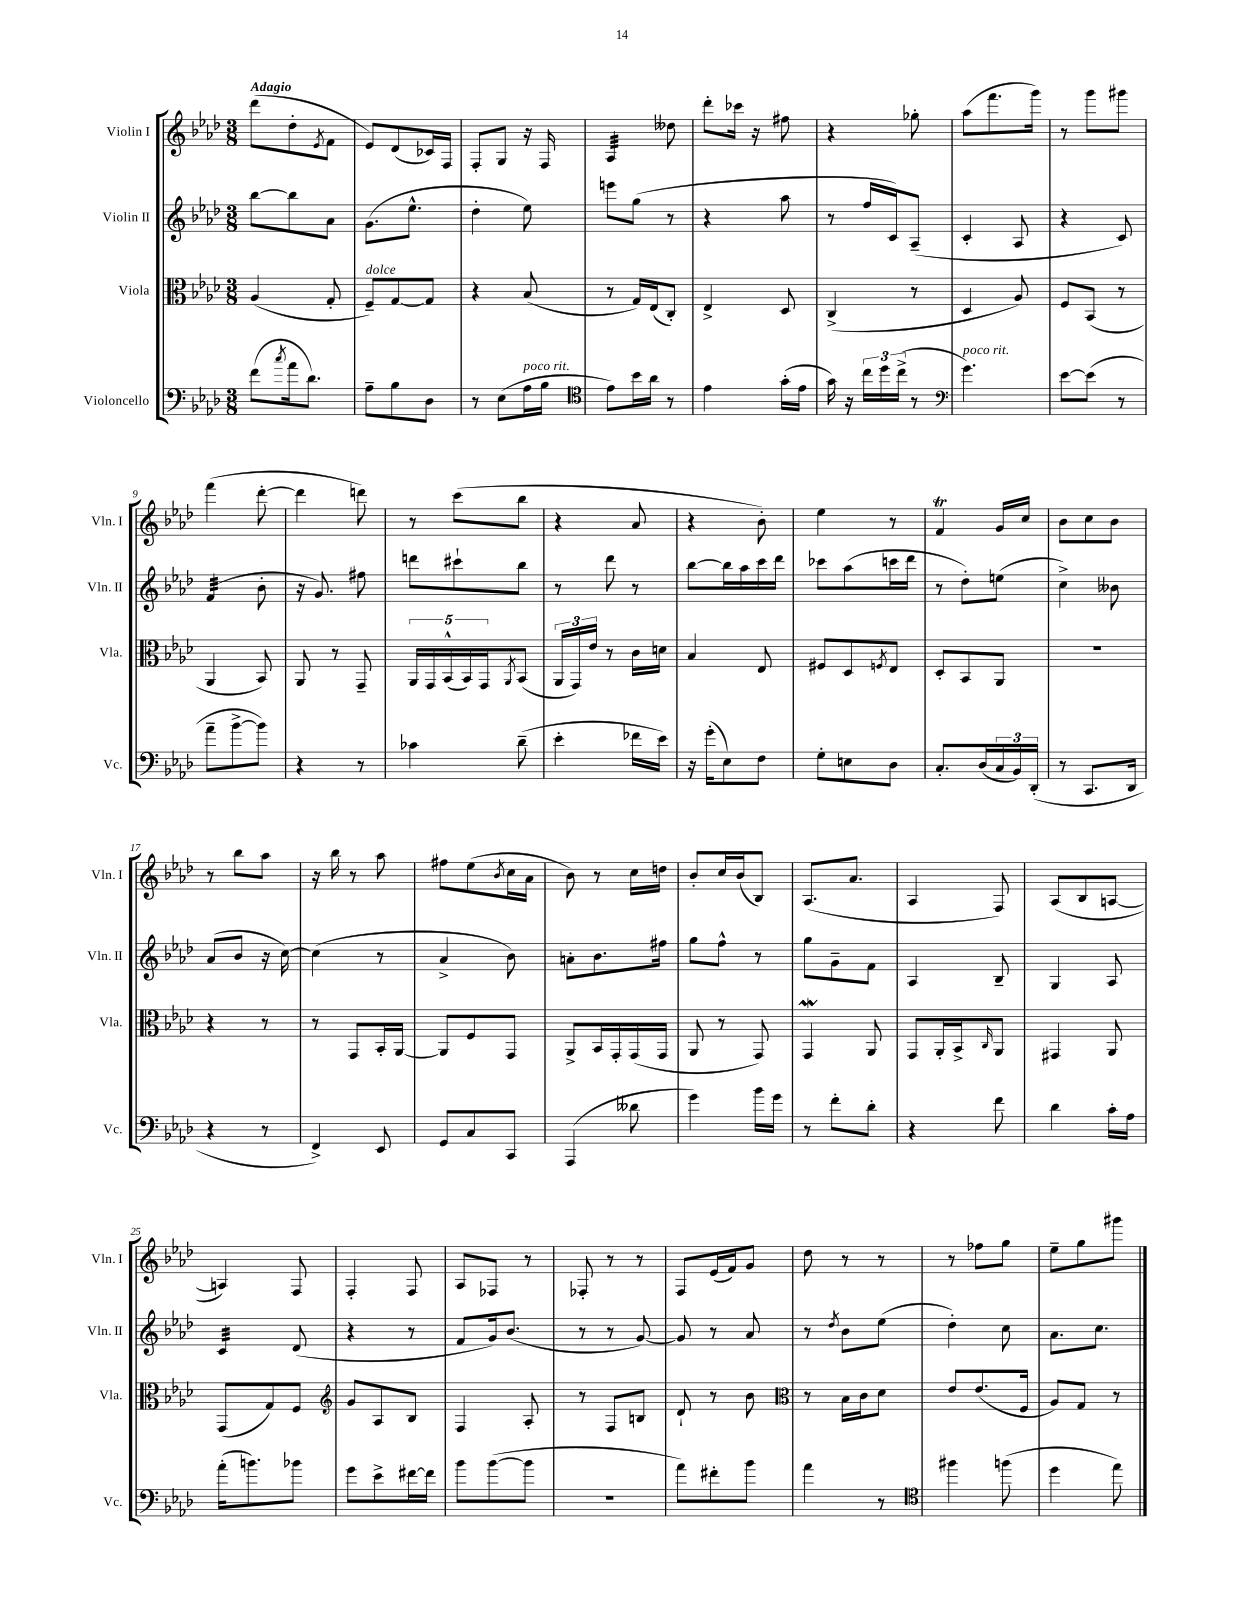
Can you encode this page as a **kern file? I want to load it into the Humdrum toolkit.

**kern	**kern	**kern	**kern
*staff4	*staff3	*staff2	*staff1
*clefF4	*clefC3	*clefG2	*clefG2
*k[b-e-a-d-]	*k[b-e-a-d-]	*k[b-e-a-d-]	*k[b-e-a-d-]
*M3/8	*M3/8	*M3/8	*M3/8
(8f	(4A-	[8bb-	(8ddd-
8qcc	.	.	.
16a-	.	8bb-]	8dd-'
8.d-)	.	.	.
.	.	.	8qe-
.	8G'	8a-	8f
=	=	=	=
8A-~	8F~)	(8.g	8e-)
8B-	[8G	.	(8d-
.	.	8.ee-^^	.
8D-	8G]	.	16c-)
.	.	.	16F
=	=	=	=
8r	4r	4dd-'	8F'
(8E-	.	.	8G
16A-	(8B-	8ee-)	16r
16B-	.	.	16F
=	=	=	=
*clefC4	*	*	*
8e-)	8r	8eee	4A-
16b-	16G)	(8gg	.
16a-	(16E-	.	.
8r	8C')	8r	8dd--
=	=	=	=
4e-	4E-^	4r	8ddd-'
.	.	.	16ccc-
.	.	.	16r
(16g'	8D-	8aa-	8ff#
16e-	.	.	.
=	=	=	=
16g)	(4C^	8r	4r
16r	.	.	.
24cc	.	16ff	.
24dd-	.	.	.
.	.	16c)	.
(24cc^	.	.	.
8r	8r	(8A-~	8gg-'
=	=	=	=
*clefF4	*	*	*
4.g)	4D-	4c'	(8aa-
.	.	.	8.fff
.	8A-)	8A-	.
.	.	.	16ggg)
=	=	=	=
[8e-	8F	4r	8r
(8e-]	(8BB-	.	8ggg
8r	8r	8c)	8ggg#
=	=	=	=
8a-~	4AA-	(4f	(4fff
[8b-^	.	.	.
8b-])	8BB-)	8b-'	[8ddd-'
=	=	=	=
4r	8AA-	16r	4ddd-]
.	.	8.g)	.
.	8r	.	.
8r	8GG~	8ff#	8ddd)
=	=	=	=
4c-	20AA-	8ddd	8r
.	20GG	.	.
.	(20BB-^^	.	.
.	.	8ccc#`	(8ccc
.	20BB-)	.	.
.	20GG	.	.
.	8qAA-	.	.
(8d-~	(8BB-	8bb-	8bb-
=	=	=	=
4e-'	24AA-	8r	4r
.	24GG)	.	.
.	24e-	.	.
.	8r	8ddd-	.
16f-	16c	8r	8a-
16e-)	16d	.	.
=	=	=	=
16r	4B-	[8bb-	4r
(16g'	.	.	.
8E-)	.	16bb-]	.
.	.	16aa-	.
8F	8E-	16ccc	8b-')
.	.	16ddd-	.
=	=	=	=
8G'	8F#	8ccc-	4ee-
8E	8D-	(8aa-	.
.	8qF	.	.
8D-	8E-	16ccc	8r
.	.	16ddd-	.
=	=	=	=
8.C'	8D-'	8r	4f
.	8BB-	8dd-')	.
(16D-	.	.	.
24C	8AA-	(8ee	16g
24BB-)	.	.	.
.	.	.	16cc
(24DD-'	.	.	.
=	=	=	=
8r	4.r	4cc^)	8b-
8.CC	.	.	8cc
.	.	8b--	8b-
16DD-	.	.	.
=	=	=	=
4r	4r	(8a-	8r
.	.	8b-	8bb-
8r	8r	16r	8aa-
.	.	[16cc)	.
=	=	=	=
4FF^)	8r	(4cc]	16r
.	.	.	16bb-
.	8GG	.	8r
8EE-	16BB-'	8r	8aa-
.	[16AA-	.	.
=	=	=	=
8GG	8AA-]	4a-^	8ff#
8C	8F	.	(8ee-
.	.	.	8qb-
8CC	8GG	8b-)	16cc
.	.	.	16a-
=	=	=	=
(4AAA-	8AA-^	8a'	8b-)
.	16BB-	8.b-	8r
.	16GG'	.	.
8d--	(16GG	.	16cc
.	16GG	16ff#	16dd
=	=	=	=
4g)	8AA-	8gg	8b-'
.	8r	8ff^^	16cc
.	.	.	(16b-
16b-	8GG)	8r	8B-)
16g	.	.	.
=	=	=	=
8r	4GG	8gg	(8.A-
8f'	.	8g~	.
.	.	.	8.a-
8d-'	8AA-	8f	.
=	=	=	=
4r	8GG	4A-	4A-
.	16AA-'	.	.
.	16BB-^	.	.
.	16qqC	.	.
8f	8AA-	8B-~	8F)
=	=	=	=
4d-	4GG#	4G	(8A-
.	.	.	8B-
16c'	8AA-	8A-	[8A
16A-	.	.	.
=	=	=	=
(16a-'	(8GG	4c	4A])
8.b)	.	.	.
.	8G)	.	.
8b-	8F	(8d-	8F
=	=	=	=
*	*clefG2	*	*
8g	8g	4r	4F'
8e-^	8A-	.	.
[16f#	8B-	8r	8F
16f#]	.	.	.
=	=	=	=
8b-	4F	8f	8A-
([8b-	.	16g)	8F-
.	.	(8.b-	.
8b-]	8A-'	.	8r
=	=	=	=
4.r	8r	8r	8F-'
.	8F	8r	8r
.	8B	[8g)	8r
=	=	=	=
8a-)	8d-`	8g]	8F
8f#'	8r	8r	(16e-
.	.	.	16f)
8b-	8b-	8a-	8g
=	=	=	=
*	*clefC3	*	*
4a-	8r	8r	8dd-
.	.	8qdd-	.
.	16B-	8b-	8r
.	16c	.	.
8r	8d-	(8ee-	8r
=	=	=	=
*clefC4	*	*	*
4ff#	8e-	4dd-')	8r
.	(8.e-	.	8ff-
(8ff	.	8cc	8gg
.	16F	.	.
=	=	=	=
4dd-	8A-)	8.a-	8ee-~
.	8G	.	8gg
.	.	8.cc	.
8ee-)	8r	.	8ggg#
==	==	==	==
*-	*-	*-	*-
